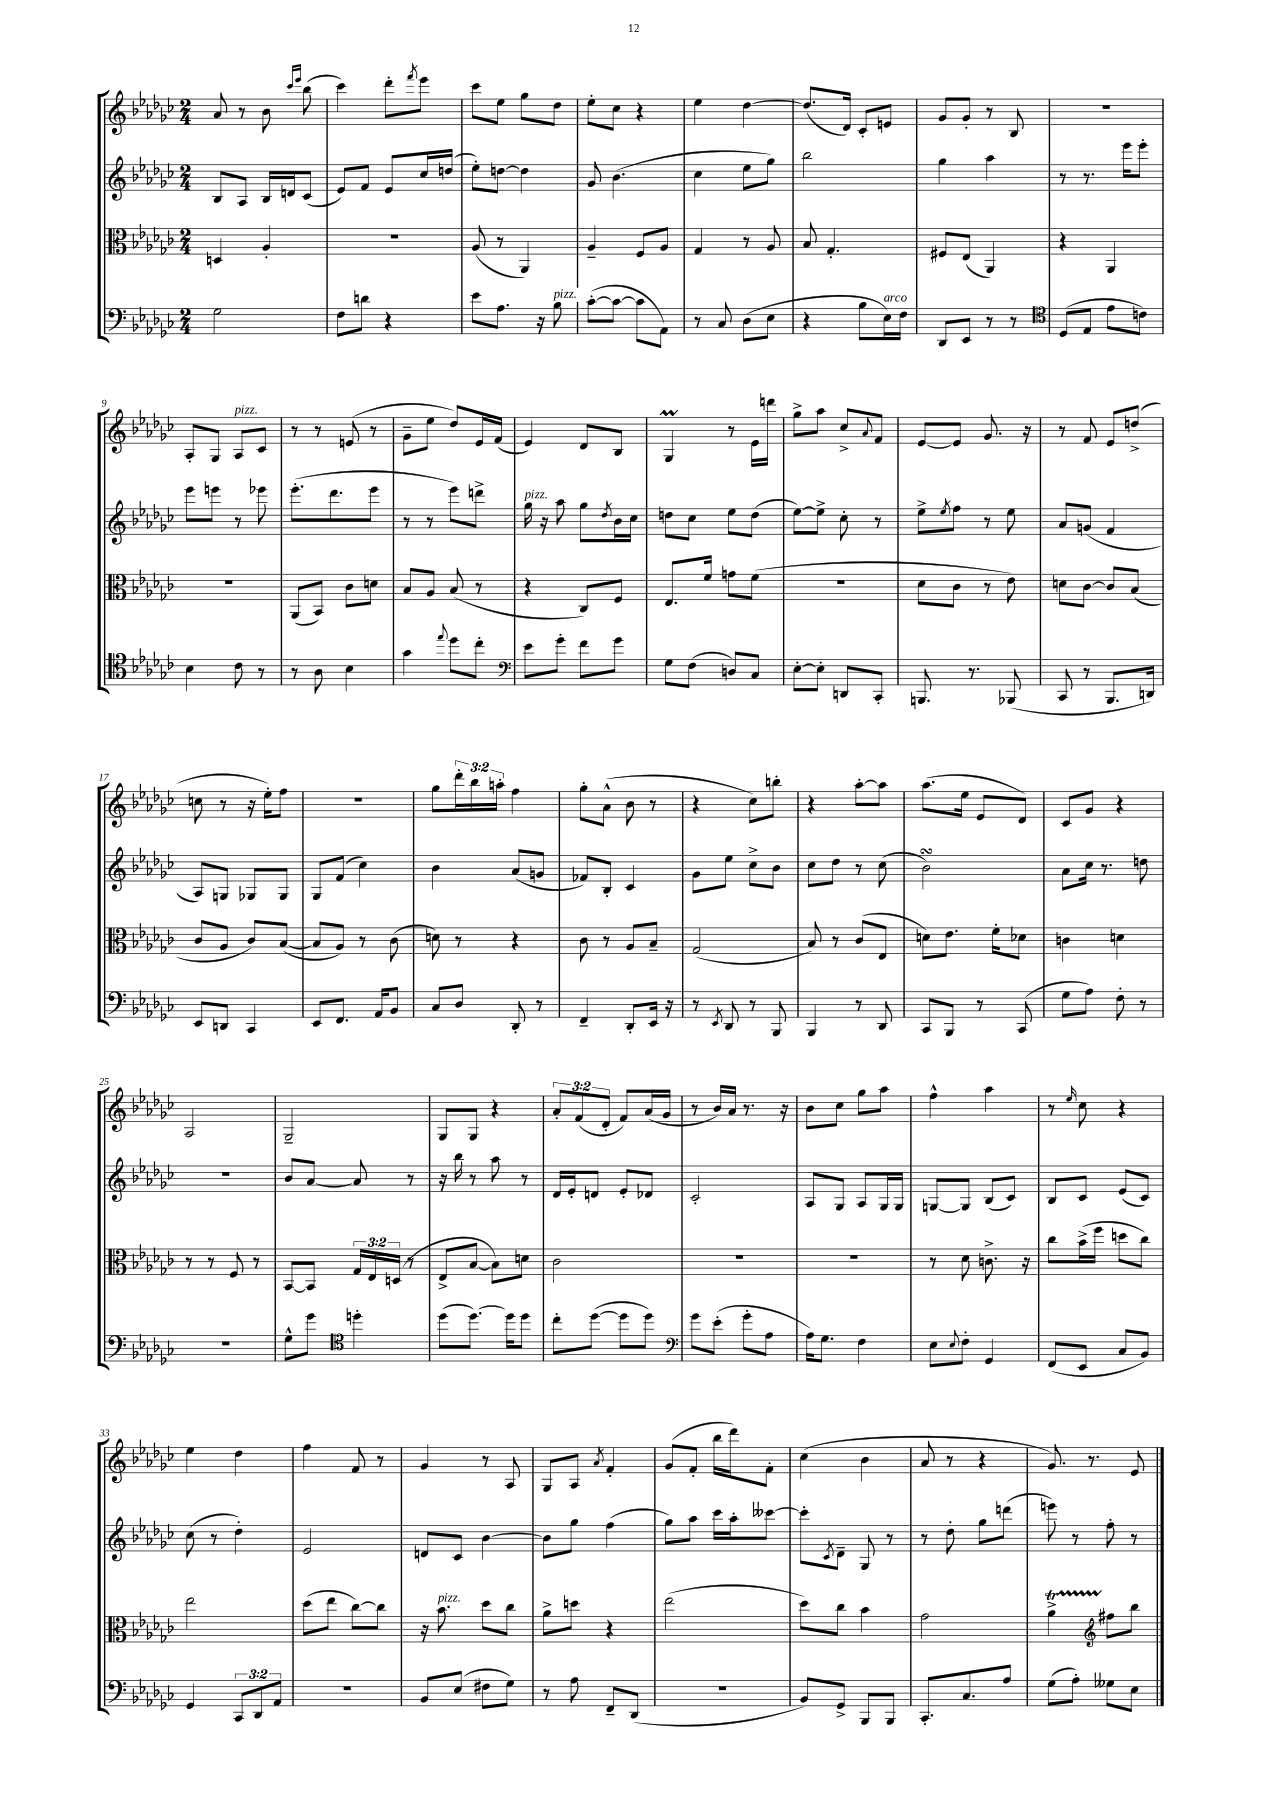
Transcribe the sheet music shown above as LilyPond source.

<<
\new StaffGroup <<
\new Staff = "s0" {
    \clef treble \key ges \major \numericTimeSignature \time 2/4 \override Staff.TupletNumber.text = #tuplet-number::calc-fraction-text
    aes'8 r8 bes'8 \grace { ces'''16 ees'''16 } bes''8( |
    ces'''4) des'''8-. \acciaccatura { f'''8 } ees'''8 |
    ces'''8 ees''8 ges''8 des''8 |
    ees''8-. ces''8 r4 |
    ees''4 des''4~ |
    des''8.( des'16) ces'8-. e'8 |
    ges'8 ges'8-. r8 bes8 |
    R2 |
    aes8-. ges8 aes8^\markup { \italic "pizz." } ces'8 |
    r8 r8 e'8( r8 |
    ges'8-- ees''8 des''8) ees'16 f'16( |
    ees'4) des'8 bes8 |
    ges4\prall r8 ees'16 d'''16 |
    ges''8-> aes''8 ces''8-> \appoggiatura { aes'8 } f'8 |
    ees'8~ ees'8 ges'8. r16 |
    r8 f'8 ees'8 d''8->( |
    c''8 r8 r16 ees''16-.) f''8 |
    r2 |
    ges''8 \tuplet 3/2 { des'''16-. bes''16 a''16-. } f''4 |
    ges''8-. aes'8-^( bes'8 r8 |
    r4 ces''8) b''8-. |
    r4 aes''8~-. aes''8 |
    aes''8.( ees''16 ees'8 des'8) |
    ces'8 ges'8 r4 |
    aes2 |
    ges2-- |
    ges8 ges8 r4 |
    \tuplet 3/2 { aes'8-. f'8( des'8-. } f'8) aes'16( ges'16 |
    r8 bes'16) aes'16 r8. r16 |
    bes'8 ces''8 ges''8 aes''8 |
    f''4-^ aes''4 |
    r8 \grace { ees''16 } ces''8 r4 |
    ees''4 des''4 |
    f''4 f'8 r8 |
    ges'4 r8 aes8 |
    ges8 aes8 \acciaccatura { aes'8 } f'4-. |
    ges'8( f'8-. bes''16 des'''16) f'8-. |
    ces''4( bes'4 |
    aes'8 r8 r4 |
    ges'8.) r8. ees'8 \bar "|." |
}
\new Staff = "s1" {
    \clef treble \key ges \major \numericTimeSignature \time 2/4
    bes8 aes8 bes16 d'16 ces'8( |
    ees'8) f'8 ees'8 ces''16 d''16( |
    ees''8-.) d''8~ d''4 |
    ges'8 bes'4.( |
    ces''4 ees''8 ges''8) |
    bes''2 |
    ges''4 aes''4 |
    r8 r8. ees'''16 ees'''8-. |
    ees'''8 e'''8 r8 ees'''8 |
    ees'''8.-.( des'''8. ees'''8 |
    r8 r8 ees'''8) d'''8-> |
    ges''16^\markup { \italic "pizz." } r16 aes''8 ges''8 \acciaccatura { des''8 } bes'16 ces''16 |
    d''8 ces''8 ees''8 d''8( |
    ees''8~) ees''8-> ces''8-. r8 |
    ees''8-> \acciaccatura { ees''8 } f''8 r8 ees''8 |
    aes'8 g'8( f'4 |
    aes8) g8 ges8 ges8 |
    ges8 f'8( ces''4) |
    bes'4 aes'8( g'8 |
    fes'8) bes8-. ces'4 |
    ges'8 ees''8 ces''8-> bes'8 |
    ces''8 des''8 r8 ces''8( |
    bes'2\turn) |
    aes'8 ces''16 r8. d''8 |
    r2 |
    bes'8 aes'8~ aes'8 r8 |
    r16 bes''16 r8 aes''8 r8 |
    des'16 ees'16-. d'8 ees'8-. des'8 |
    ces'2-. |
    aes8 ges8 aes8 ges16 ges16 |
    g8~ g8 bes8( ces'8) |
    bes8 ces'8 ees'8( ces'8) |
    ces''8( r8 des''4-.) |
    ees'2 |
    d'8 ces'8 bes'4~ |
    bes'8 ges''8 f''4( |
    ges''8) aes''8 ces'''16 aes''16-. ceses'''8~ |
    ceses'''8-. \acciaccatura { ces'8 } des'8-- ges8 r8 |
    r8 des''8-. ges''8 d'''8( |
    e'''8) r8 f''8-. r8 \bar "|." |
}
\new Staff = "s2" {
    \clef alto \key ges \major \numericTimeSignature \time 2/4 \override Staff.TupletNumber.text = #tuplet-number::calc-fraction-text
    d4 aes4-. |
    R2 |
    aes8( r8 aes,4) |
    aes4-- f8 aes8 |
    ges4 r8 aes8 |
    bes8 ges4.-. |
    fis8 ees8( aes,4) |
    r4 aes,4 |
    r2 |
    aes,8( bes,8) ces'8 d'8 |
    bes8 aes8 bes8( r8 |
    r4 ces8) f8 |
    ees8. f'16 g'8 f'8( |
    R2 |
    des'8 ces'8 r8 ees'8) |
    d'8 ces'8~ ces'8 bes8( |
    ces'8 aes8 ces'8) bes8~( |
    bes8 aes8) r8 ces'8( |
    d'8) r8 r4 |
    ces'8 r8 aes8 bes8-- |
    ges2( |
    bes8) r8 ces'8( ees8 |
    d'8) ees'8. f'16-. des'8 |
    c'4 d'4 |
    r8 r8 f8 r8 |
    bes,8~ bes,8 \tuplet 3/2 { ges16 ees16 d16( } r8 |
    ees8-> bes8~ bes8) d'8 |
    ces'2 |
    R2 |
    R2 |
    r8 des'8 c'8.-> r16 |
    ces''8 bes'16->( f''16 d''8 ces''8) |
    ees''2 |
    des''8( ees''8 ces''8~) ces''8 |
    r16 bes'8.^\markup { \italic "pizz." } des''8 ces''8 |
    aes'8-> d''8 r4 |
    ees''2( |
    des''8) ces''8 bes'4 |
    ges'2 |
    aes'4->\startTrillSpan \clef treble fis''8\stopTrillSpan bes''8 \bar "|." |
}
\new Staff = "s3" {
    \clef bass \key ges \major \numericTimeSignature \time 2/4 \override Staff.TupletNumber.text = #tuplet-number::calc-fraction-text
    ges2 |
    f8 d'8 r4 |
    ees'8 aes8. r16 bes8^\markup { \italic "pizz." } |
    ces'8~-.( ces'8~ ces'8 aes,8) |
    r8 ces8 des8( ees8 |
    r4 bes8 ees16^\markup { \italic "arco" }) f16 |
    des,8 ees,8 r8 r8 |
    \clef tenor des8( ees8 ees'8 c'8) |
    bes4 ces'8 r8 |
    r8 aes8 bes4 |
    ges'4 \appoggiatura { ees''8 } des''8 ces''8-. |
    \clef bass ees'8 ges'8-. f'8 ges'8 |
    ges8 f8( d8) ces8 |
    ees8~-. ees8-. d,8 ces,8-. |
    b,,8. r8. bes,,8( |
    ces,8 r8 bes,,8. d,16) |
    ees,8 d,8 ces,4 |
    ees,8 f,8. aes,16 bes,8 |
    ces8 des8 des,8-. r8 |
    f,4-- des,8-. ees,16 r16 |
    r8 \acciaccatura { ees,8 } des,8 r8 bes,,8 |
    bes,,4 r8 des,8 |
    ces,8 bes,,8 r8 ces,8( |
    ges8 aes8) f8-. r8 |
    r2 |
    ges8-^ ges'8 \clef tenor d''4-. |
    des''8( des''8.~) des''16 des''8 |
    ces''8-. des''8~( des''8 des''8) |
    \clef bass ges'8 ees'8-.( ges'8-. aes8 |
    aes16) ges8. f4 |
    ees8 \appoggiatura { ees8 } f8-. ges,4 |
    f,8( ees,8 ces8 bes,8) |
    ges,4 \tuplet 3/2 { ces,8 des,8 aes,8 } |
    R2 |
    bes,8 ees8( fis8 ges8) |
    r8 aes8 f,8-- des,8( |
    R2 |
    bes,8) ges,8-> bes,,8 bes,,8 |
    ces,8.-. ces8. aes8 |
    ges8( aes8-.) geses8 ees8 \bar "|." |
}
>>
>>
